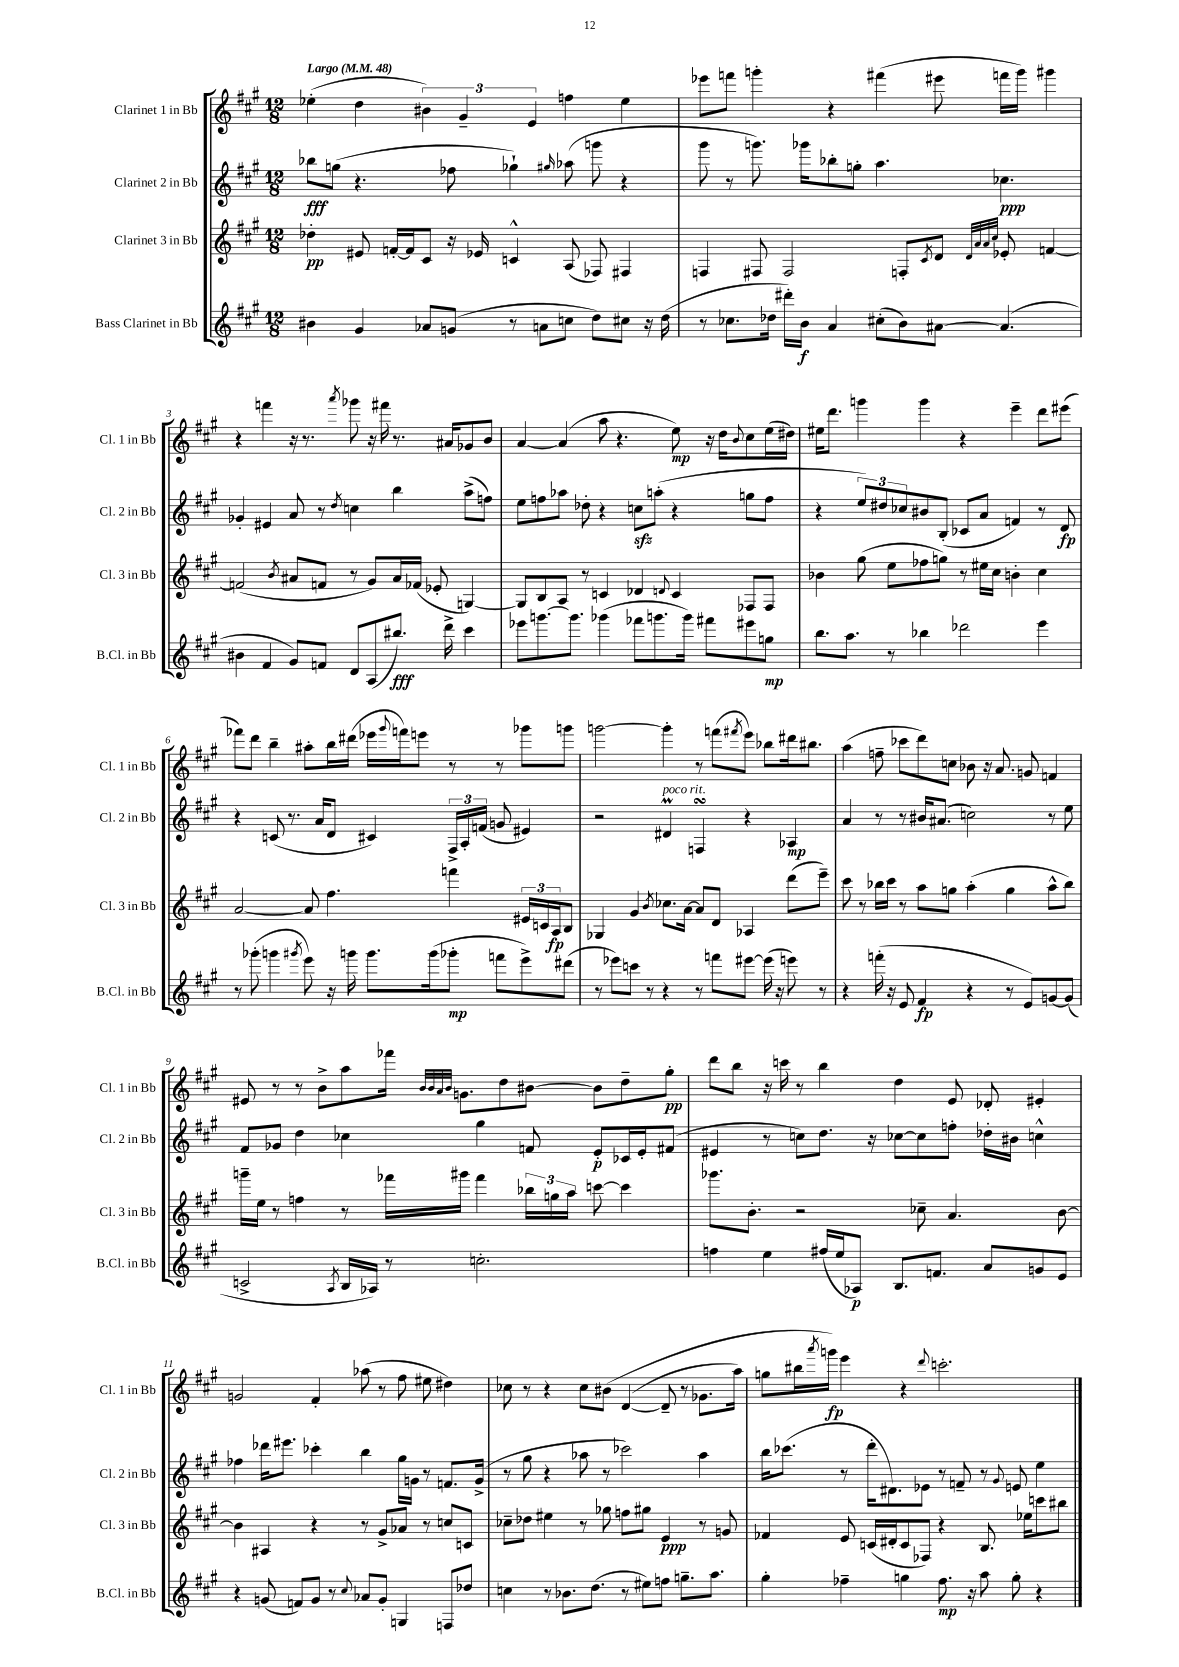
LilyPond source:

<<
\new StaffGroup <<
\new Staff = "s0" \with { instrumentName = "Clarinet 1 in Bb" shortInstrumentName = "Cl. 1 in Bb" } {
    \clef treble \key a \major \numericTimeSignature \time 12/8 \tempo "Largo" 4 = 48
    ees''4-.( d''4 \tuplet 3/2 { bis'4) gis'4-- e'4 } f''4 ees''4 |
    ees'''8 f'''8 g'''4-. r4 fis'''4( eis'''8 f'''16 g'''16) gis'''4 |
    r4 f'''4 r16 r8. \acciaccatura { a'''8 } ges'''8 r16 fis'''16 r8. ais'16 ges'8 b'8 |
    a'4~ a'4( a''8 r4. e''8\mp) r16 d''16 \appoggiatura { b'8 } cis''8 e''16( dis''16) |
    eis''16 d'''8. g'''4 g'''4 r4 e'''4-- d'''8 eis'''8( |
    fes'''8) d'''8 b''4-- ais''8-. b''16 dis'''16( ees'''16 \appoggiatura { gis'''8 } f'''16) e'''8 r8 r8 ges'''8 g'''8 |
    g'''2~ g'''4-. r8 f'''8( \acciaccatura { fis'''8 } e'''8) bes''8 dis'''16 bis''8. |
    a''4( f''8-- ces'''8 d'''8) c''8 bes'8 r16 a'8. g'8 f'4 |
    eis'8 r8 r8 b'8-> a''8 fes'''16 \grace { b'32 b'32 a'32 b'32 } g'8. d''8 bis'8~ bis'8 d''8-- gis''8-.\pp |
    d'''8 b''8 r16 c'''16 r8 b''4 d''4 e'8 des'8-. eis'4-. |
    g'2 fis'4-. aes''8( r8 fis''8 eis''8 dis''4) |
    ces''8 r8 r4 ces''8 bis'8\( d'4~( d'8-- r8 ges'8. a''16) |
    g''8 bis''16 \acciaccatura { a'''8 } g'''16\fp\) e'''4 r4 \appoggiatura { d'''8 } c'''2.-. \bar "|." |
}
\new Staff = "s1" \with { instrumentName = "Clarinet 2 in Bb" shortInstrumentName = "Cl. 2 in Bb" } {
    \clef treble \key a \major \numericTimeSignature \time 12/8
    bes''8\fff g''8( r4. fes''8 ges''4-!) \grace { gis''16 } aes''8( g'''8 r4 |
    gis'''8 r8 g'''8.) ges'''16 bes''8-. g''8-. a''4. ces''4.\ppp |
    ges'4-. eis'4 a'8 r8 \acciaccatura { d''8 } c''4 b''4 a''8->( f''8) |
    e''8 f''8 aes''8 des''8-. r4 c''8\sfz a''8-.( r4 g''8 f''8 |
    r4 \tuplet 3/2 { e''8) dis''8 ces''8 } bis'8 b8-.( ces'8 a'8 f'4) r8 d'8\fp |
    r4 c'8( r8. a'16 d'8 cis'4) \tuplet 3/2 { fis16-> a16-. f'16( } g'8 eis'4) |
    r2 dis'4\prall^\markup { \italic "poco rit." } f4\turn r4 aes4\mp |
    a'4 r8 r8 bis'16 ais'8.( c''2) r8 e''8 |
    fis'8 ges'8 d''4 ces''4 gis''4 f'8 e'8-.\p ces'16 e'16-. fis'8( |
    eis'4 r8 c''8) d''8. r16 ces''8~ ces''8 f''8-. des''16-. bis'16 c''4-^ |
    fes''4 des'''16 eis'''8. ces'''4-. b''4 gis''16 g'16 r8 f'8. g'16->( |
    r8 gis''8 r4 aes''8 r8 ces'''2) aes''4 |
    b''16 ces'''8.( r8 d'''16-. dis'8.) ees'8 r8 f'8-- r8 \appoggiatura { gis'8 } e'8 e''4 \bar "|." |
}
\new Staff = "s2" \with { instrumentName = "Clarinet 3 in Bb" shortInstrumentName = "Cl. 3 in Bb" } {
    \clef treble \key a \major \numericTimeSignature \time 12/8
    des''4-.\pp eis'8 f'16~-. f'16 cis'8 r16 ees'16 c'4-^ a8( fes8) fis4 |
    f4 fis8 fis2 f8-. \acciaccatura { cis'8 } d'8 \grace { d'32 a'32 a'32 cis''32 } ees'8-. f'4~ |
    f'2( \acciaccatura { b'8 } ais'8 f'8 r8 gis'8) ais'16 fes'16( ees'8-. g4~) |
    g8 b8 a8 r8 c'4 des'4 \appoggiatura { d'8 } c'4 fes8 fes8 |
    bes'4 gis''8( e''8 fes''8 g''8) r8 eis''16 cis''16 b'4-. cis''4 |
    a'2~ a'8 fis''4. f'''4 \tuplet 3/2 { eis'16 c'16 a16\fp } b8 |
    ges4 gis'4 \acciaccatura { b'8 } ces''8. a'16~ a'8 d'8 aes4 d'''8( e'''8--) |
    cis'''8 r8 bes''16 cis'''16 r8 a''8 g''8 a''4-.( g''4 a''8-^ bes''8) |
    g'''16-- e''16 r8 f''4 r8 fes'''16 gis'''16 fes'''4 \tuplet 3/2 { bes''16 g''16 a''16 } c'''8~ c'''4 |
    ges'''8. b'8.-. r2 ces''8-- a'4. b'8~ |
    b'4 ais4 r4 r8 gis'8-> aes'8 r8 c''8 c'8 |
    ces''8-- des''8 eis''4 r8 ges''8 f''8 gis''8 e'4\ppp r8 g'8 |
    fes'4 e'8 c'16( dis'16-. c'8 fes8) r4 b8. ees''16 c'''8 bis''8 \bar "|." |
}
\new Staff = "s3" \with { instrumentName = "Bass Clarinet in Bb" shortInstrumentName = "B.Cl. in Bb" } {
    \clef treble \key a \major \numericTimeSignature \time 12/8
    bis'4 gis'4 aes'8 g'8( r8 a'8 c''8 d''8) cis''8 r16 d''16( |
    r8 ces''8. des''16 dis'''16-.) b'16\f a'4 cis''8-.( b'8) ais'8~ ais'4.( |
    bis'4 fis'4 gis'8) f'8 d'8 a8( bis''8.\fff) d'''16-> cis'''4 |
    ees'''8 g'''8.~ g'''8. ges'''4( fes'''8 g'''8. g'''16) fis'''8 eis'''8 g''8\mp |
    b''8. a''8. r8 bes''4 des'''2 e'''4 |
    r8 ges'''8-.( g'''4 \acciaccatura { gis'''8 } e'''8) r16 g'''16 g'''8. g'''16( ges'''8-.\mp f'''8 e'''8->) dis'''8( |
    r8 ees'''8) c'''8 r8 r4 r8 f'''8 eis'''8~ eis'''16( r16 e'''8) r8 |
    r4 f'''16-.( r16 e'8 fis'4\fp r4 r8 e'8) g'8~ g'8( |
    c'2-> \acciaccatura { a8 } b16 aes16) r8 c''2.-. |
    f''4 e''4 fis''16( e''16 aes8\p) b8. f'8. a'8 g'8 e'8 |
    r4 g'8( f'8) g'8 r8 \appoggiatura { cis''8 } aes'8 g'8-. g4 f8 des''8 |
    c''4 r8 bes'8. d''8.( r8 eis''8) f''8 g''8.-- a''8. |
    gis''4-. fes''4-- g''4 fes''8.\mp r16 a''8 g''8-. r4 \bar "|." |
}
>>
>>
